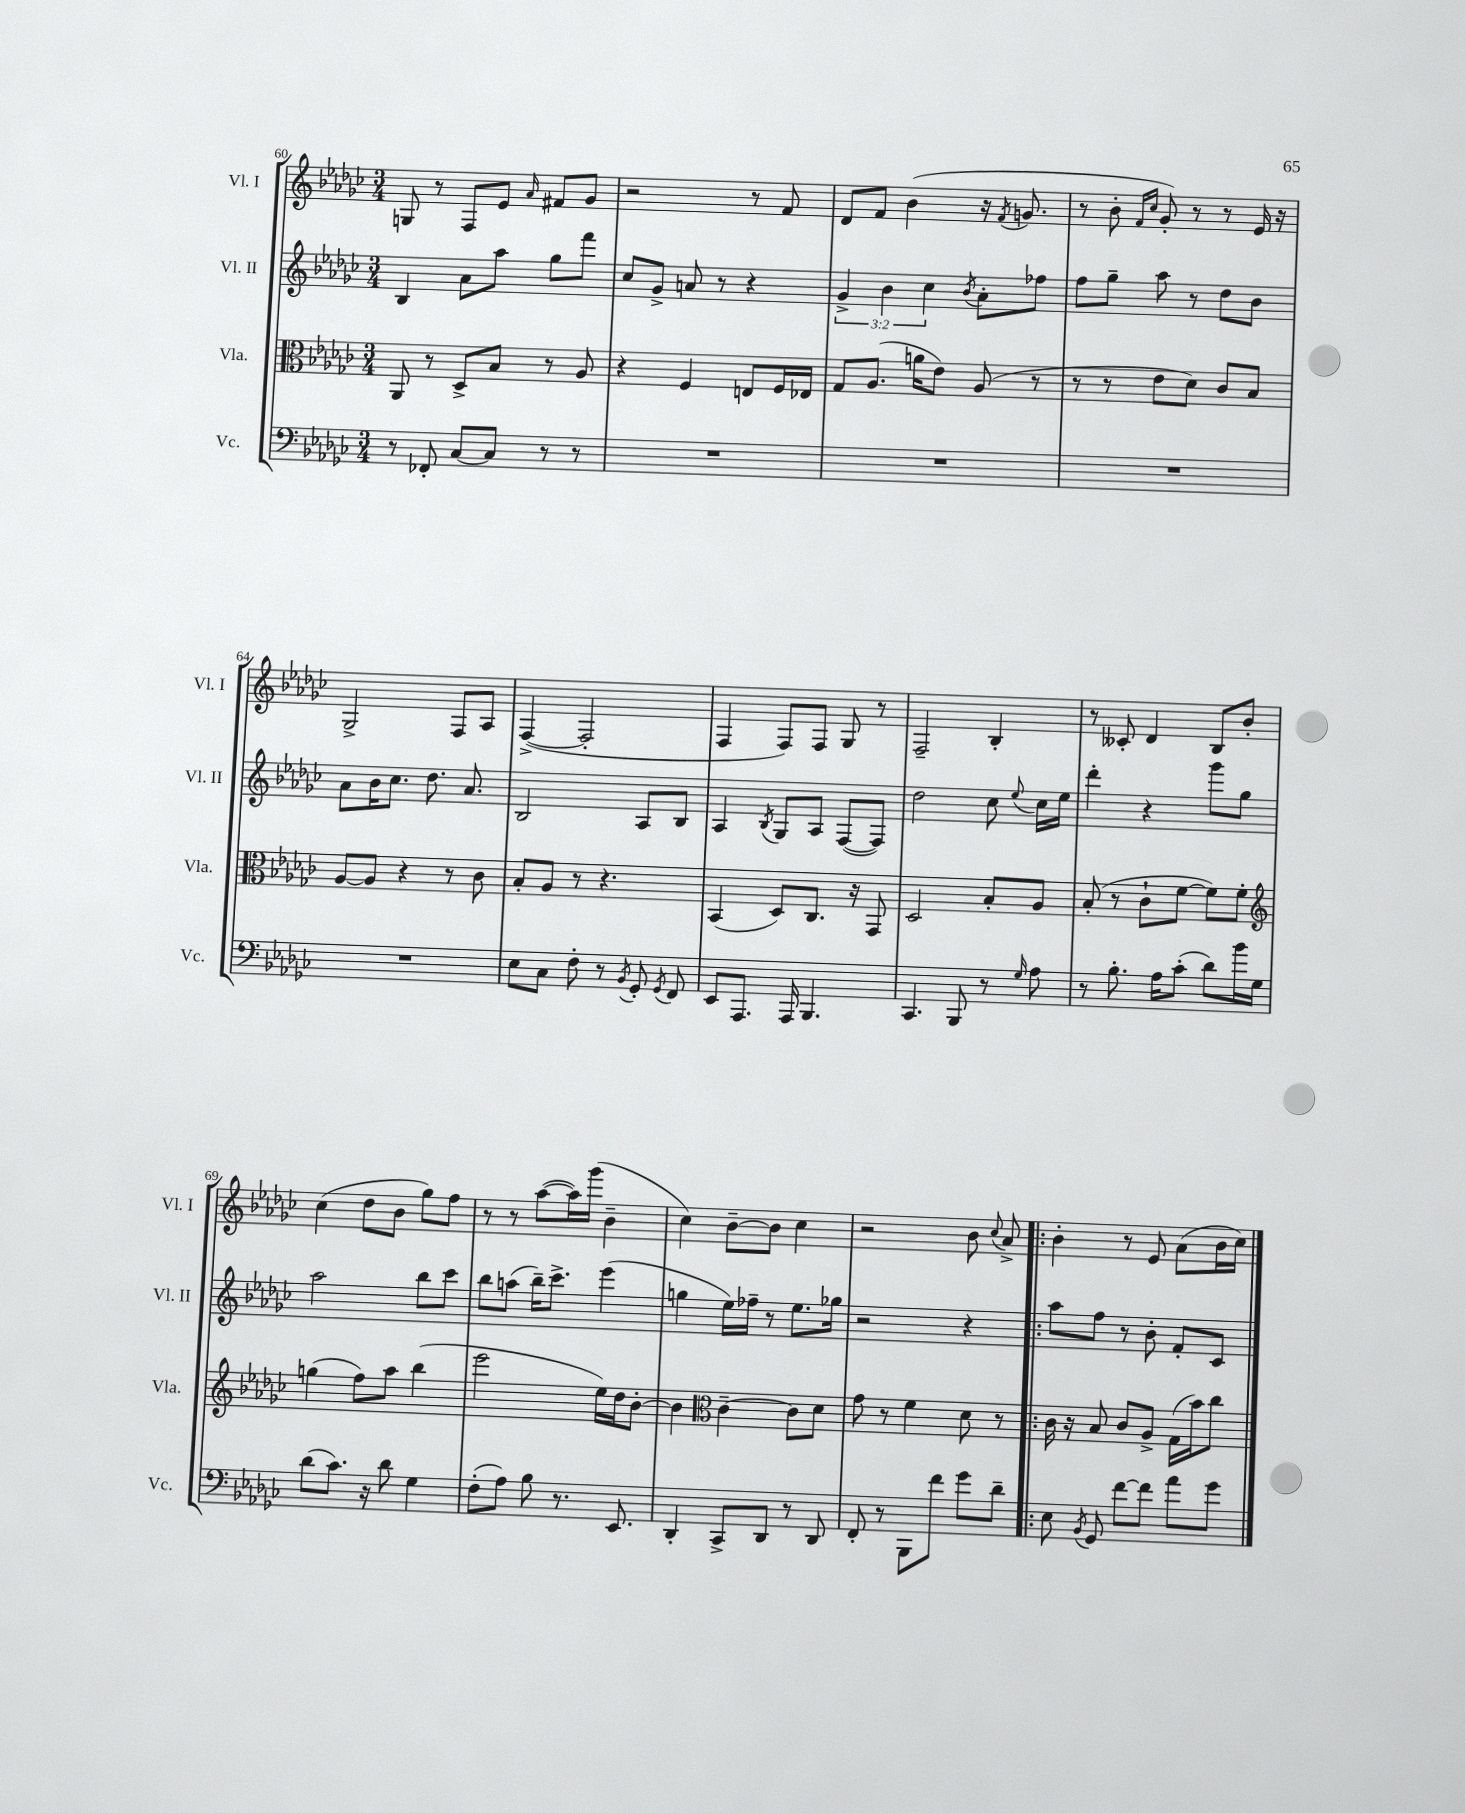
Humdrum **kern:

**kern	**kern	**kern	**kern
*staff4	*staff3	*staff2	*staff1
*clefF4	*clefC3	*clefG2	*clefG2
*k[b-e-a-d-g-c-]	*k[b-e-a-d-g-c-]	*k[b-e-a-d-g-c-]	*k[b-e-a-d-g-c-]
*M3/4	*M3/4	*M3/4	*M3/4
8r	8AA-	4B-	8G
8FF-'	8r	.	8r
[8C-	8D-^	8a-	8F
8C-]	8B-	8aa-	8e-
.	.	.	16qqa-
8r	8r	8gg-	8f#
8r	8A-	8fff	8g-
=	=	=	=
2.r	4r	8cc-	2r
.	.	8g-^	.
.	4F	8a	.
.	.	8r	.
.	8E	4r	8r
.	16F	.	8f
.	16E-	.	.
=	=	=	=
2.r	8G-	6g-^	8d-
.	(8.A-	.	8f
.	.	6b-	.
.	.	.	(4b-
.	16a	.	.
.	.	6cc-	.
.	8e-)	.	.
.	.	8qb-	.
.	(8A-	8a-'	16r
.	.	.	8qf
.	.	.	8.g
.	8r	8ff-	.
=	=	=	=
2.r	8r	8ff	8r
.	8r	8gg-~	8b-'
.	.	.	16qqf
.	.	.	16qqcc-
.	8e-	8aa-	8g-')
.	8d-)	8r	8r
.	8c-	8dd-	8r
.	8B-	8b-	16e-
.	.	.	16r
=	=	=	=
2.r	[8A-	8a-	2G-^
.	8A-]	16b-	.
.	.	8.cc-	.
.	4r	.	.
.	.	8.dd-	.
.	8r	.	8F
.	.	8.a-	.
.	8c-	.	8A-
=	=	=	=
8E-	8B-'	2B-	([4F^
8C-	8A-	.	.
8F'	8r	.	2F']
8r	4.r	.	.
8qBB-	.	.	.
8GG-'	.	8A-	.
8qGG-	.	.	.
8FF	.	8B-	.
=	=	=	=
8EE-	(4BB-	4A-	4F
8.AAA-	.	.	.
.	.	8qB-	.
.	8D-)	8G-	8F)
16AAA-	.	.	.
4.BBB-	8.C-	8A-	8F
.	.	([8F	8G-
.	16r	.	.
.	8GG-	8F])	8r
=	=	=	=
4.CC-	2D-	2dd-	2F~
8BBB-	.	.	.
8r	8B-'	8cc-	4B-'
16qqG-	.	8qqee-	.
8A-	8A-	16cc-	.
.	.	16ee-	.
=	=	=	=
8r	(8B-'	4ddd-'	8r
8.B-'	8r	.	8c--'
.	8c-`	4r	4d-
16A-	.	.	.
(8c-'	[8f	.	.
8d-)	8f])	8ggg-	8B-
16b-	8f'	8gg-	8b-'
16G-	.	.	.
=	=	=	=
*	*clefG2	*	*
(8d-	(4gg	2aa-	(4cc-
8.c-)	.	.	.
.	8ff)	.	8dd-
16r	.	.	.
8d-	8aa-	.	8b-
4G-	(4bb-	8bb-	8gg-)
.	.	8ccc-	8ff
=	=	=	=
(8F'	2eee-	8bb-	8r
8A-)	.	(8aa	8r
8B-	.	16bb-~)	([8aa-
.	.	8.ccc-^	.
8.r	.	.	16aa-])
.	.	.	(16ggg-
.	16ee-)	(4eee-	4b-~
8.EE-	16dd-	.	.
.	[8b-'	.	.
=	=	=	=
4DD-'	4b-]	4gg	4cc-)
*	*clefC3	*	*
8CC-^	[4c-~	16ee-)	[8b-~
.	.	16ff-~	.
8DD-	.	8r	8b-]
8r	8c-]	8.ee-	4cc-
8DD-	8d-	.	.
.	.	16gg-	.
=	=	=	=
8FF'	8g-	2r	2r
8r	8r	.	.
8BBB-	4f	.	.
8f	.	.	.
8g-	8d-	4r	8b-
.	.	.	8qqcc-
8d-~	8r	.	8a-^
=!|:	=!|:	=!|:	=!|:
8E-	16c-	8aa-	4b-'
.	16r	.	.
8qBB-	.	.	.
8GG-	8B-	8ff	.
[8f	8c-	8r	8r
8f]	8A-^	8b-'	8e-
8a-	(16G-	8f'	(8a-
.	16b-)	.	.
8g-	8cc-	8c-	16b-
.	.	.	16cc-)
==	==	==	==
*-	*-	*-	*-
